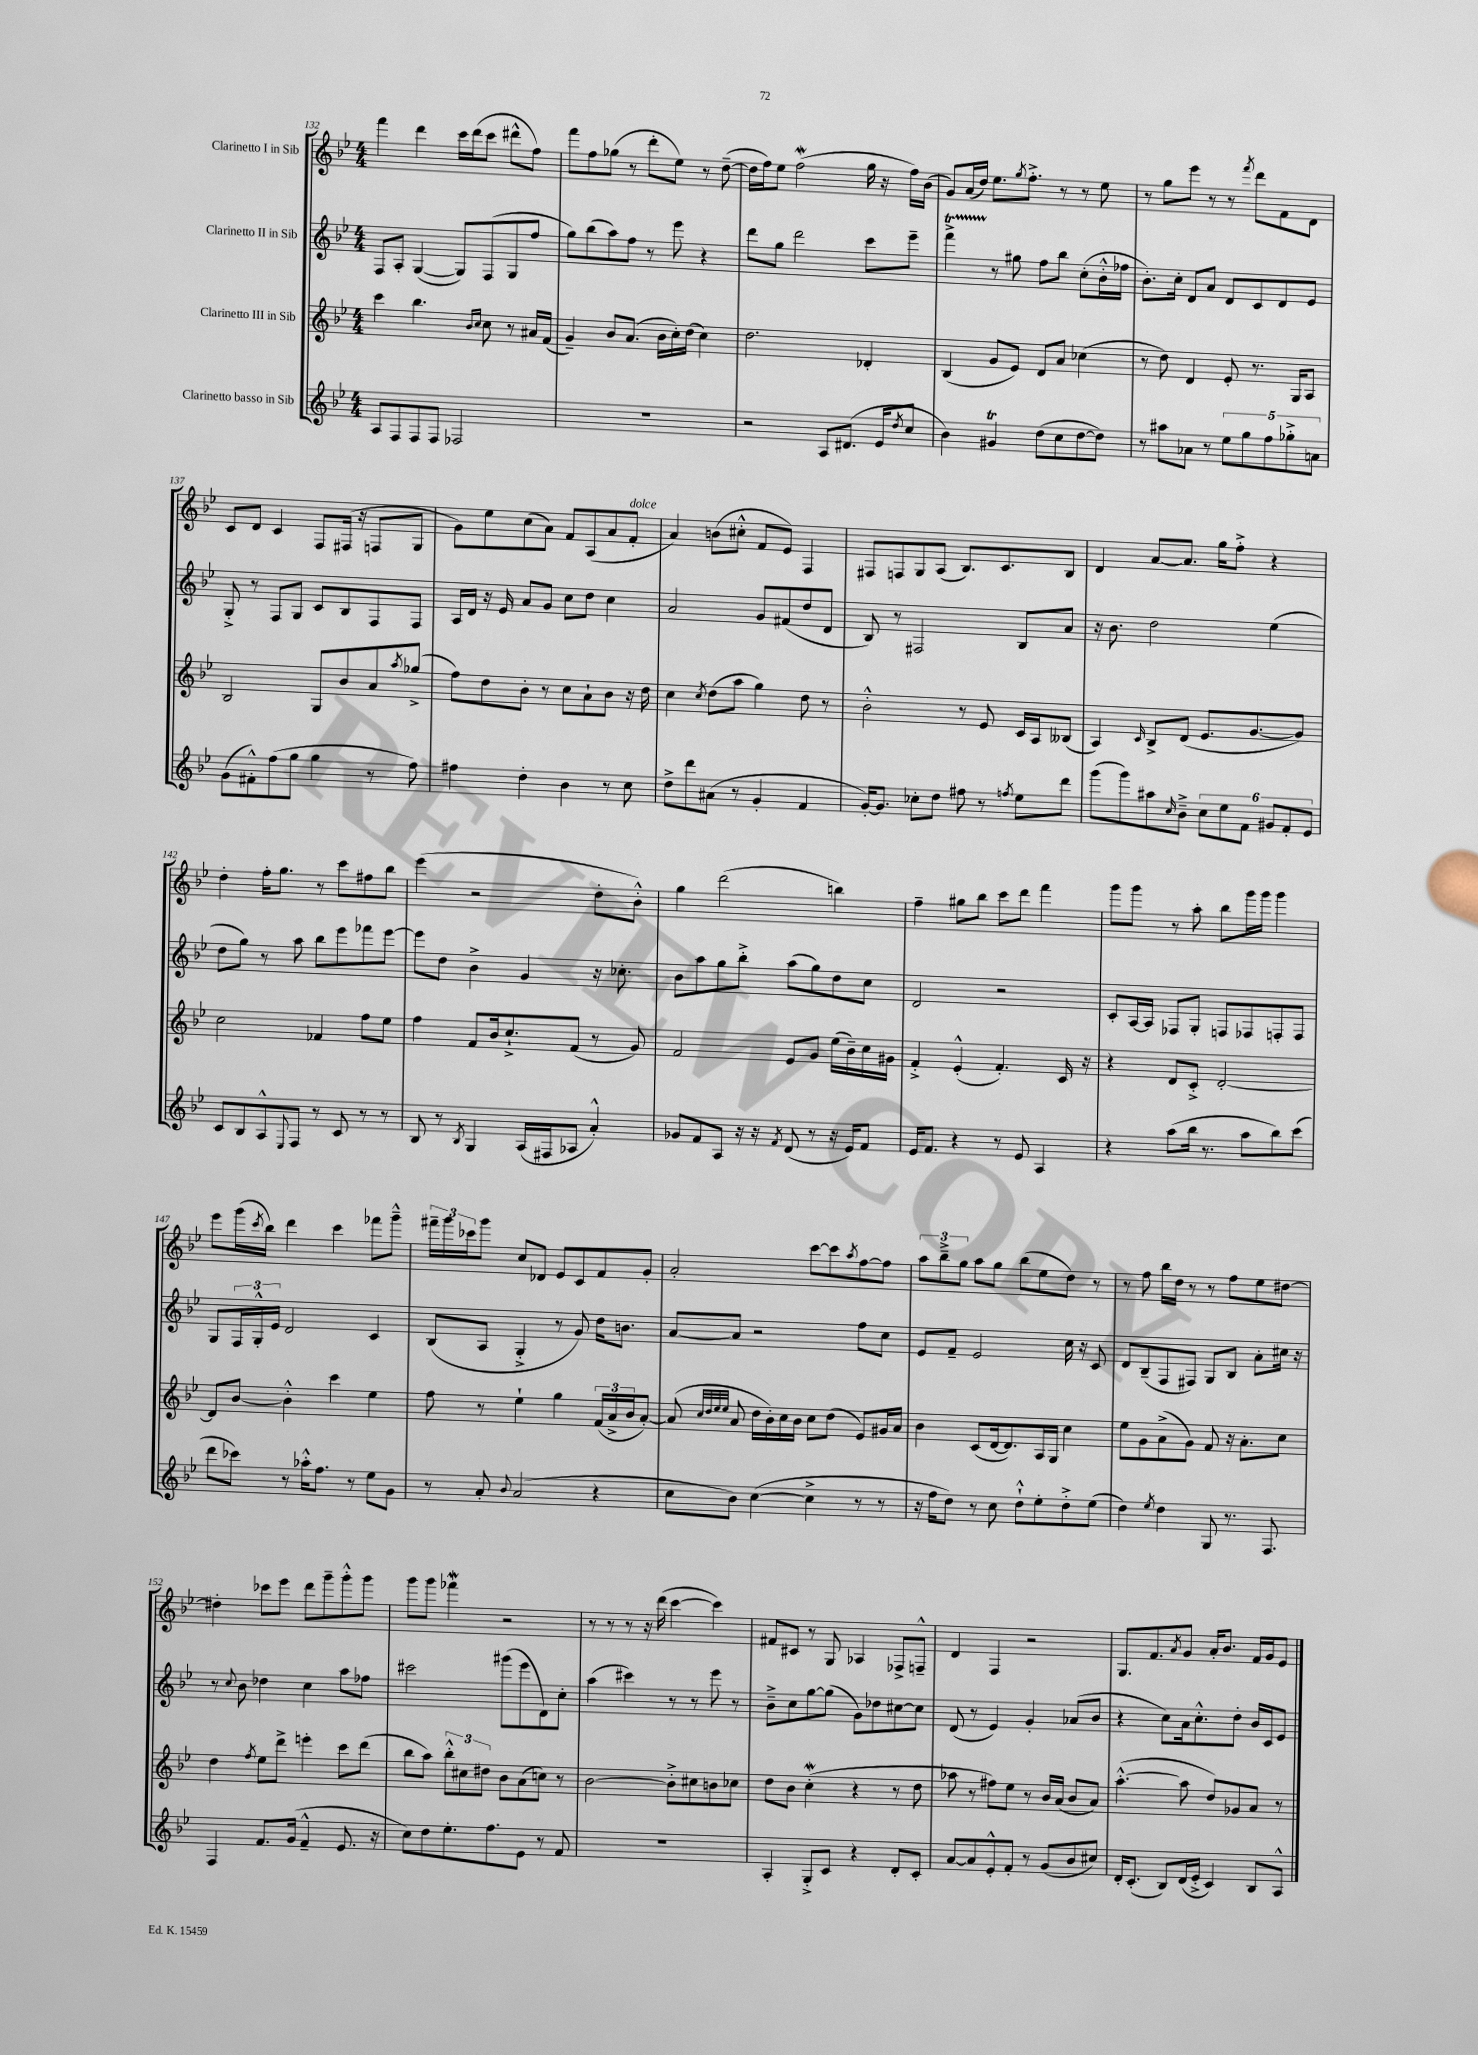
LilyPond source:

<<
\new StaffGroup <<
\new Staff = "s0" \with { instrumentName = "Clarinetto I in Sib" } {
    \clef treble \key bes \major \numericTimeSignature \time 4/4
    f'''4 d'''4 c'''16 d'''16( c'''8 dis'''8-^ f''8) |
    f'''8 f''8 ges''8( r8 d'''8-. ees''8) r8 d''8~--( |
    d''16 f''16) ees''8 f''2\mordent( g''16 r16 f''16) bes'16( |
    g'8) a'16( d''16) ees''8. \acciaccatura { g''8 } f''8.-.-> r8 r8 ees''8 |
    r8 g''8 ees'''8 r8 r8 \acciaccatura { f'''8 } d'''8 f'8 d'8 |
    c'8 d'8 c'4 f8 fis16( r16 f8 g8 |
    g'8) ees''8 c''8( a'8) f'8 a8( a'8 f'8-.^\markup { \italic "dolce" } |
    a'4) b'8( cis''8-.-^ f'8 ees'8) f4 |
    fis8 f8 g8 a8( bes8.) c'8. bes8 |
    d'4 a'8~ a'8. g''16 f''8-.-> r4 |
    d''4-. f''16-. g''8. r8 c'''8 fis''8 bes''8 |
    ees'''4( r2 d''8-. bes'8-.-^) |
    g''4 d'''2( b''4) |
    f''4-- gis''8 bes''8 c'''8 d'''8 f'''4 |
    g'''8 g'''8 r8 a''8-. bes''8 g'''16 g'''16 g'''4 |
    ees'''8 g'''16( \acciaccatura { c'''8 } bes''16) d'''4 c'''4 fes'''8 g'''8---^ |
    \tuplet 3/2 { fis'''16-- g'''16 ces'''16 } g'''8 c''8 des'8 ees'8 c'8 f'8 g'8-. |
    a'2-. c'''8~ c'''8 \acciaccatura { a''8 } f''8~ f''8 |
    \tuplet 3/2 { a''8 bes''8---> g''8 } a''8 g''8 bes''8( ees''8 d''8) r8 |
    r8 f''8 bes''16 d''16 r8 r8 f''8 ees''8 dis''8~ |
    dis''4-. ces'''8 ees'''8 d'''8 g'''8-- g'''8-.-^ g'''8 |
    g'''8 g'''8 fes'''4\mordent r2 |
    r8 r8 r8 r16 d'''16( c'''4~ c'''4) |
    fis'8 cis'8 r8 g8 aes4 fes8-> f8---^ |
    d'4 f4 r2 |
    g8. f'8. \acciaccatura { a'8 } g'8 a'16-. bes'8. f'16 g'16 ees'8 \bar "|." |
}
\new Staff = "s1" \with { instrumentName = "Clarinetto II in Sib" } {
    \clef treble \key bes \major \numericTimeSignature \time 4/4
    f8 a8-. g4~( g8) f8( g8 f''8 |
    g''8) bes''8( a''8) f''8 r8 ees'''8 r4 |
    d'''8 g''8 d'''2 c'''8 ees'''8-- |
    f'''4->\startTrillSpan r8\stopTrillSpan gis''8 f''8 bes''8 c''8-.( bes'16-.-^ fes''16 |
    bes'8.-.) c''16-. d'8 a'8 d'8 c'8 d'8 ees'8 |
    g8-.-> r8 f8 g8 c'8 bes8 f8 f8 |
    a16 d'16 r16 ees'16 a'8 g'8 c''8 d''8 c''4 |
    a'2 g'8 fis'8( d''8 d'8 |
    bes8) r8 fis2 bes8 a'8 |
    r16 bes'8. d''2 ees''4( |
    d''8 g''8) r8 a''8 bes''8 ees'''8 fes'''8 ees'''8~ |
    ees'''8 d''8 bes'4-> g'4 r16 ces''8.-. |
    bes'8 a''8 g''8 bes''8-.-> a''8( g''8) d''8 c''8 |
    d'2 r2 |
    c'8-. a16~ a16 fes8 g8-. f8 fes8 f8-. f8 |
    g8 \tuplet 3/2 { f16 g16-.-^ ees'16 } d'2 c'4 |
    bes8( a8 g4-.-> r8 g'8) d''16 b'8. |
    a'8~ a'8 r2 f''8 c''8 |
    ees'8 f'8-- ees'2 c''16 r16 c'8 |
    d'8 bes8--( f8 fis8) g8 bes8 a'8-. cis''16 r16 |
    r8 \appoggiatura { c''8 } bes'8 des''4 c''4 a''8 fes''8 |
    cis'''2 gis'''8( ees'''8 d'8) c''8-. |
    a''4( cis'''4) r8 r8 ees'''8 r8 |
    bes'8---> c''8 g''8~ g''8( g'8) des''8 cis''8~ cis''8 |
    d'8( r8 ees'4) g'4-. aes'8( bes'8 |
    r4 c''8) a'16 c''8.-.-^ d''8-. bes'16 c'16 ees'8 \bar "|." |
}
\new Staff = "s2" \with { instrumentName = "Clarinetto III in Sib" } {
    \clef treble \key bes \major \numericTimeSignature \time 4/4
    c'''4 bes''4. \grace { bes'16 c''16 } c''8 r8 ais'16 f'16( |
    g'4--) bes'8 a'8.( bes'16 c''16-.) d''16( c''4) |
    d''2. des'4-. |
    bes4( g'8 ees'8) d'8 a'8 ces''4( |
    r8 d''8) d'4 ees'8-. r8. g16 a8 |
    bes2 g8 bes'8 a'8 \acciaccatura { a''8 } ges''8->( |
    f''8) d''8 bes'8-. r8 c''8 a'8-! bes'8 r16 d''16 |
    c''4 \acciaccatura { c''8 } d''8( a''8 g''4) d''8 r8 |
    bes'2-.-^ r8 ees'8 c'16 a16 beses8( |
    a4) \grace { c'16 } bes8-> d'8( ees'8. g'8.~ g'8) |
    c''2 fes'4 f''8 ees''8 |
    f''4 f'8 bes'16 c''8.-!-> f'8( r8 g'8) |
    f'2 ees'8 g'8 ees''16( bes'16--) c''16 gis'16 |
    f'4-.-> ees'4-.-^( f'4.-.) c'16 r16 |
    r4 d'8 c'8-.-> d'2~-. |
    d'8 bes'8~ bes'4-.-^ c'''4 ees''4 |
    f''8 r8 ees''4-! g''4 \tuplet 3/2 { f'16( a'16-> bes'16 } a'8~-.) |
    a'8( \grace { c''32 d''32 ees''32 ees''32 } a'8 d''16 bes'16-.) c''16 bes'16 c''8 d''8( ees'8) gis'16 a'16 |
    bes'4 c'8( d'16~ d'8.) a16 g16 c''4 |
    ees''8 g'8 a'8->( g'8) f'8 r16 a'8.-. c''8 |
    d''4 \acciaccatura { f''8 } ees''8 d'''8-> e'''4-. c'''8 d'''8( |
    bes''8 a''8) \tuplet 3/2 { bes''8-.-^ cis''8 dis''8 } bes'8 a'8( c''8) r8 |
    bes'2~ bes'8-.-> cis''8 b'8 ces''8 |
    d''8 bes'8 c''4-.\mordent( r4 r8 d''8 |
    aes''8 r8 fis''8) ees''8 r8 bes'16 a'16( bes'8 a'8) |
    a''4.~-.-^( a''8 d''8) ges'8 a'8 r8 \bar "|." |
}
\new Staff = "s3" \with { instrumentName = "Clarinetto basso in Sib" } {
    \clef treble \key bes \major \numericTimeSignature \time 4/4
    a8 f8 f8 f8 fes2 |
    R1 |
    r2 a8 dis'8.( ees'16 \acciaccatura { d''8 } c''8 |
    bes'4) gis'4\trill d''8( c''8 d''8~ d''8) |
    r8 ais''8 aes'8 r8 \tuplet 5/4 { ees''8 g''8 f''8 ges''8-.-> a'8 } |
    g'8( fis'8-.-^) f''8( g''8 g''4 r8 f''8) |
    fis''4 d''4-. bes'4 r8 c''8 |
    d''8-> d'''8 ais'8( r8 g'4-. f'4 |
    g'16~-.) g'8. ces''8-. d''8 fis''8 r8 \acciaccatura { f''8 } ees''8 d'''8 |
    g'''8( g'''8) ais''8 \grace { c''16 } bes'8---> \tuplet 6/4 { c''8 ees''8 f'8 gis'8 f'8-. ees'8 } |
    c'8 bes8 a8-^ \appoggiatura { ees8 } f8 r8 c'8 r8 r8 |
    bes8 r8 \acciaccatura { bes8 } g4 a16( fis16 aes8 a'4-.-^) |
    ges'8 f'8 a8 r16 r16 \acciaccatura { f'8 } d'8( r8 r16 ees'16) f'8 |
    ees'16 f'8. r4 r8 ees'8 a4 |
    r4 a''8( bes''16 r8. a''8 bes''8) c'''8( |
    d'''8 ces'''8) r8 aes''16-.-^ f''8. r8 ees''8 g'8 |
    r8 a'8-. \appoggiatura { bes'8 } a'2( r4 |
    c''8 bes'8) c''4~( c''4-> r8 r8 |
    r16 f''16 d''8) r8 c''8 d''8-!-^ ees''8-. d''8-.-> ees''8( |
    d''4) \acciaccatura { ees''8 } d''4 g8 r8. f8. |
    f4 f'8. g'16( f'4---^ ees'8. r16 |
    c''8) d''8 ees''8.-. f''8. ees'8 r8 f'8 |
    R1 |
    a4-. g8-.-> c'8 r4 d'8-. c'8-. |
    a'8~ a'8 ees'8-.-^ f'8-. r8 g'8( bes'8 cis''8) |
    d'16-. c'8.-.( bes8) d'16( ees'16-.-> c'4) bes8 a8-^ \bar "|." |
}
>>
>>
\layout { \context { \Score currentBarNumber = #132 } }
